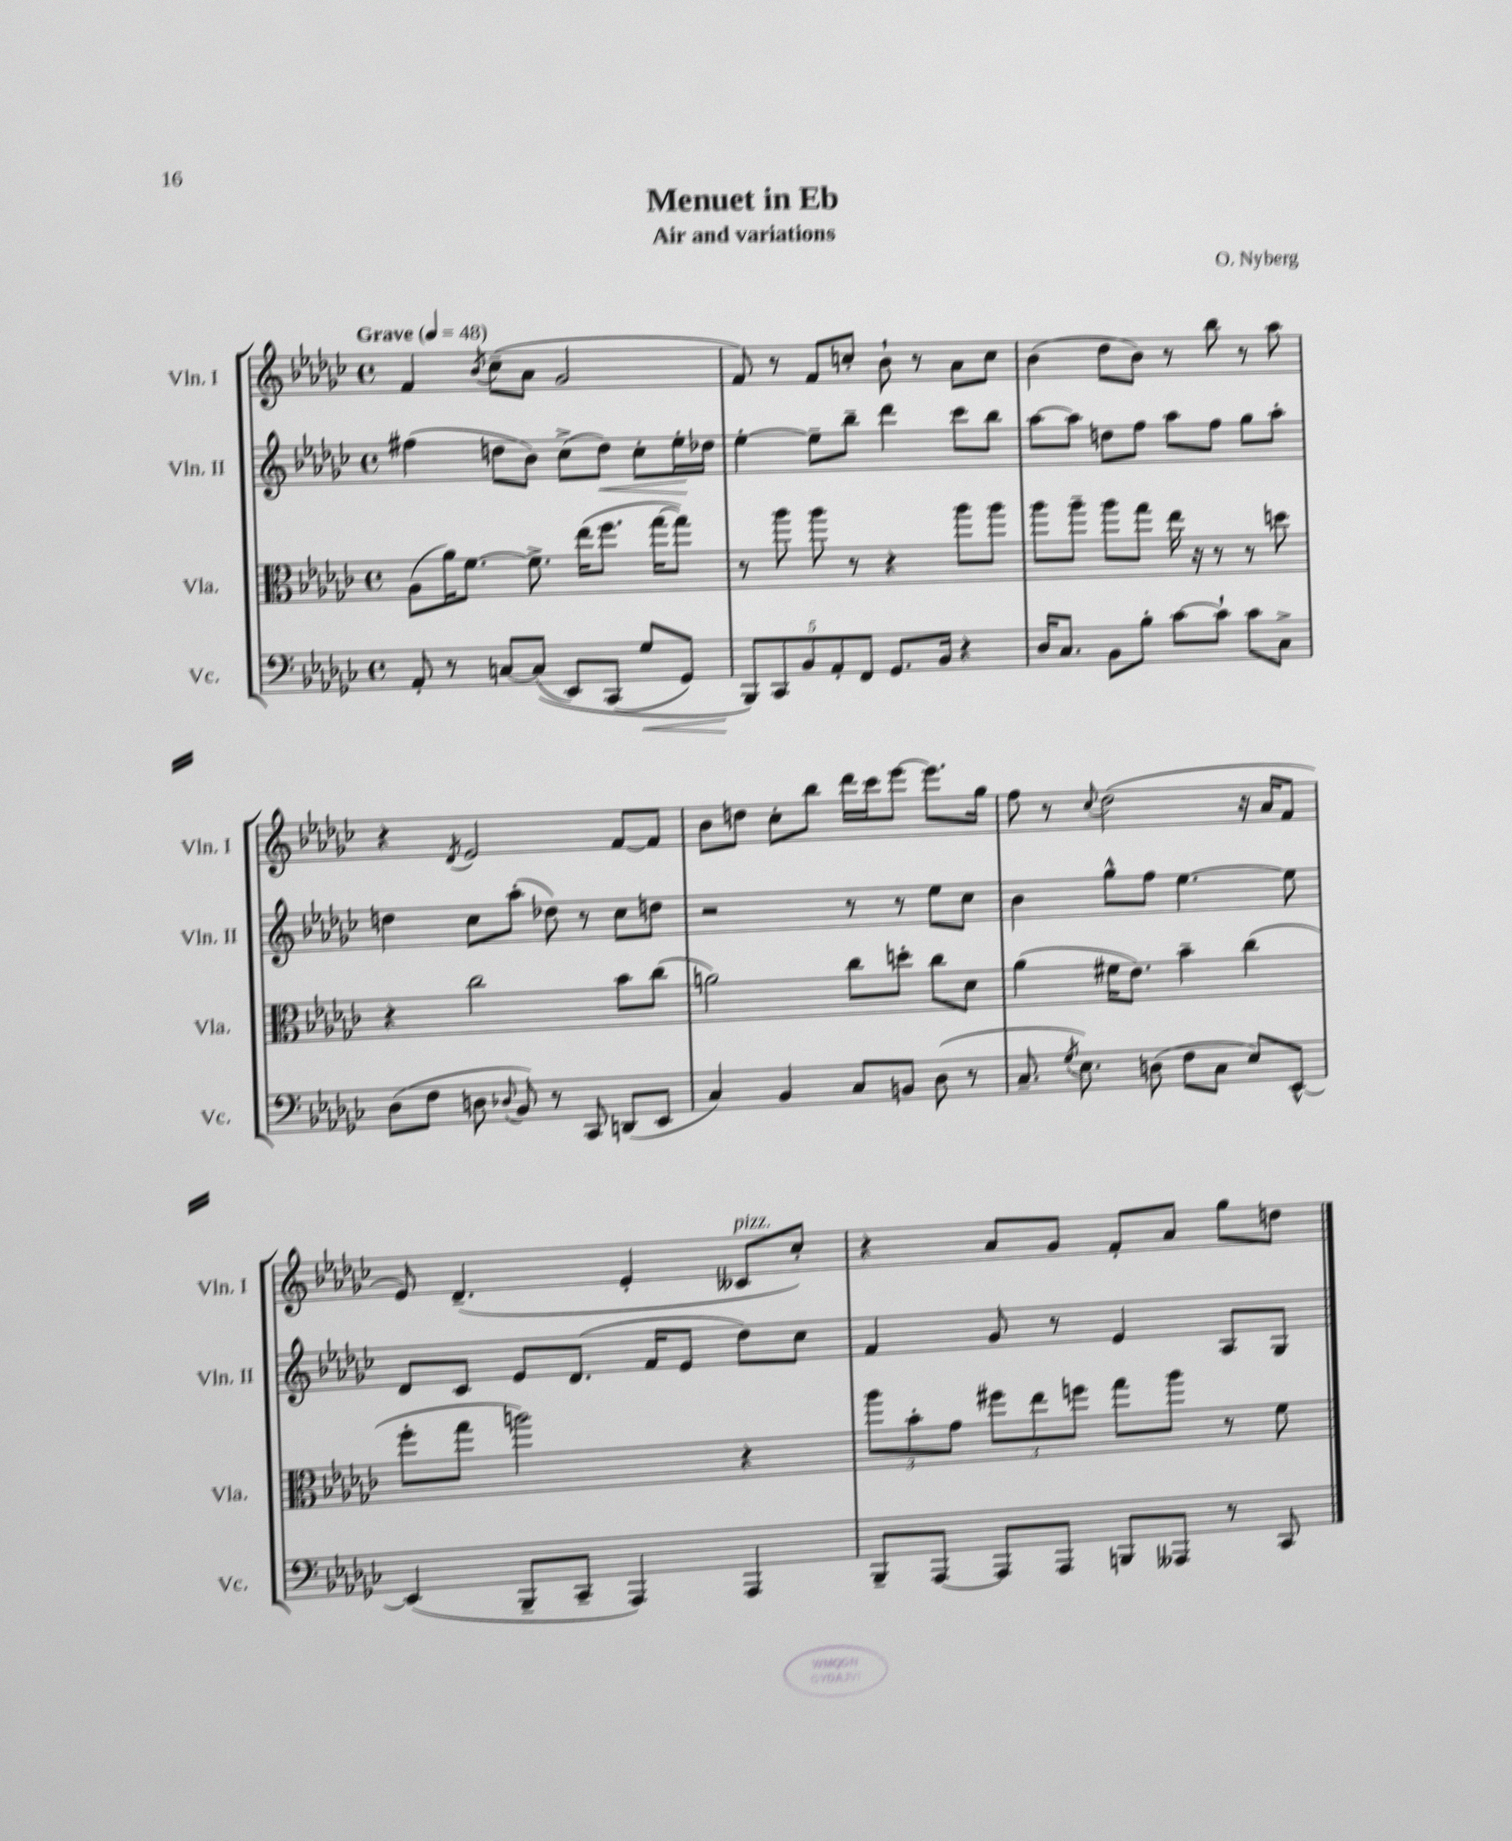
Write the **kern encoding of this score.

**kern	**dynam	**kern	**kern	**dynam	**kern
*part4	*part4	*part3	*part2	*part2	*part1
*staff4	*staff4	*staff3	*staff2	*staff2	*staff1
*I"Vc.	*	*I"Vla.	*I"Vln. II	*	*I"Vln. I
*I'Vc.	*	*I'Vla.	*I'Vln. II	*	*I'Vln. I
*clefF4	*	*clefC3	*clefG2	*	*clefG2
*k[b-e-a-d-g-c-]	*	*k[b-e-a-d-g-c-]	*k[b-e-a-d-g-c-]	*	*k[b-e-a-d-g-c-]
*M4/4	*	*M4/4	*M4/4	*	*M4/4
*met(c)	*	*met(c)	*met(c)	*	*met(c)
*MM48	*	*MM48	*MM48	*	*MM48
=1	=1	=1	=1	=1	=1
!	!	!	!	!	!LO:TX:a:B:t=Grave
8AA-'/	.	(8A-\L	(4ff#X\	.	4f/
8r	.	16a-\K)	.	.	.
.	.	[8.f\J	.	.	.
.	.	.	.	.	8qb-/
[8Cn/L	.	.	8ddn\L	.	(8cc-~\L
((8C/J]	.	8.f^\]	8b-\J)	.	8a-\J
8EE-/L)	.	.	(8cc-^\L	.	2g-/
.	.	(16ee-\KL	.	.	.
!	!	!	!	!LO:HP:b	!
(8CC-/J	.	8.ff\J	8dd\J)	<	.
!	!LO:HP:b	!	!	!	!
8G-/L	<	.	8cc-'\L	.	.
.	.	[16gg-\KL	.	.	.
8GG-/J)	.	8gg-\J])	16ee-'\L	.	.
.	.	.	16dd-X\JJ	[	.
=2	=2	=2	=2	=2	=2
10BBB-/L)	.	8r	[4ee-'\	.	8f/)
10CC-/	[	.	.	.	.
.	.	8aa-\	.	.	8r
10BB-/	.	.	.	.	.
.	.	8aa-\	8ee-~\L]	.	8f/L
10AA-'/	.	.	.	.	.
.	.	8r	8bb-~\J	.	8ccn'/J
10FF/J	.	.	.	.	.
8.GG-/L	.	4r	4ddd-\	.	8b-`\
.	.	.	.	.	8r
16BB-/Jk	.	.	.	.	.
4r	.	8aa-\L	8ccc-\L	.	8a-\L
.	.	8aa-\J	8bb-\J	.	8cc\J
=3	=3	=3	=3	=3	=3
16D-/KL	.	8aa-\L	[8aa-\L	.	(4b-\
8.C-/J	.	.	.	.	.
.	.	8aa-~\J	8aa-\J]	.	.
8BB-\L	.	8aa-\L	8ddn\L	.	8dd-\L
8B-'\J	.	8gg-\J	8ff\J	.	8b-\J)
[8c-\L	.	16ee-\	8aa-\L	.	8r
.	.	16r	.	.	.
8c-`\J]	.	8r	8ff\J	.	8bb-\
8c-\L	.	8r	8gg-\L	.	8r
8C-^\J	.	8ddn\	8aa-'\J	.	8aa-\
!!LO:LB:g=z
=4	=4	=4	=4	=4	=4
(8D-\L	.	4r	4ddn\	.	4r
8F\J	.	.	.	.	.
.	.	.	.	.	8qd-/
8Dn\	.	2cc-\	8cc-\L	.	2e-/
8qqD-X/	.	.	.	.	.
8BB-/)	.	.	(8aa-'\J	.	.
8r	.	.	8dd-X\)	.	.
8CC-/	.	.	8r	.	.
(8DDn/L	.	8b-\L	8cc-\L	.	[8f/L
8EE-/J	.	(8cc-\J	8ddn\J	.	8f/J]
=5	=5	=5	=5	=5	=5
4C-/)	.	2an\)	2r	.	8b-\L
.	.	.	.	.	8ddn\J
4BB-/	.	.	.	.	8cc-'\L
.	.	.	.	.	8bb-\J
8C-/L	.	8cc-\L	8r	.	16ddd-\LL
.	.	.	.	.	16ccc-\J
8BBn/J	.	8ddn'\J	8r	.	[8eee-\J
(8D-\	.	8cc-\L	8ee-\L	.	8.eee-\L]
8r	.	8d-\J	8cc-\J	.	.
.	.	.	.	.	16gg-\Jk
=6	=6	=6	=6	=6	=6
8.C-~/	.	(4a-\	4b-\	.	8ff\
.	.	.	.	.	8r
8qG-/	.	.	.	.	.
8.E-\)	.	.	.	.	.
.	.	.	.	.	8qqcc-/
.	.	16f#X\KL	8gg-^^\L	.	(2dd-\
.	.	8.e-\J)	.	.	.
(8Dn\	.	.	8ff\J	.	.
8F\L	.	4b-~\	[4.ee-\	.	.
8C-\J	.	.	.	.	.
8E-/L)	.	(4cc-\	.	.	16r
.	.	.	.	.	16a-/KL
[8EE-^^/J	.	.	8ee-\]	.	8f/J
!!LO:LB:g=z
=7	=7	=7	=7	=7	=7
(4EE-/]	.	8ff'\L	8d-/L	.	8e-/)
.	.	8gg-\J	8c-/J	.	(4.d-~/
8BBB-~/L	.	2aan\)	8e-/L	.	.
8CC-~/J	.	.	(8.d-/J	.	.
4AAA-/)	.	.	.	.	4e-'/
.	.	.	16f/KL	.	.
.	.	.	8e-/J	.	.
!	!	!	!	!	!LO:TX:a:i:t=pizz.
4AAA-/	.	4r	8dd-\L)	.	8c--X/L
.	.	.	8cc-\J	.	8cc-'/J)
=8	=8	=8	=8	=8	=8
8BBB-~/L	.	12aa-\L	4f/	.	4r
.	.	12b-'\	.	.	.
[8AAA-/J	.	.	.	.	.
.	.	12g-\J	.	.	.
8AAA-/L]	.	12ff#X\L	8g-/	.	8a-/L
.	.	12ee-\	.	.	.
8AAA-/J	.	.	8r	.	8g-/J
.	.	12ffn\J	.	.	.
8BBBn/L	.	8gg-\L	4e-/	.	8f'/L
8AAA--X/J	.	8aa-\J	.	.	8a-/J
8r	.	8r	8A-/L	.	8gg-\L
8CC-/	.	8f\	8G-/J	.	8ddn\J
==	==	==	==	==	==
*-	*-	*-	*-	*-	*-
